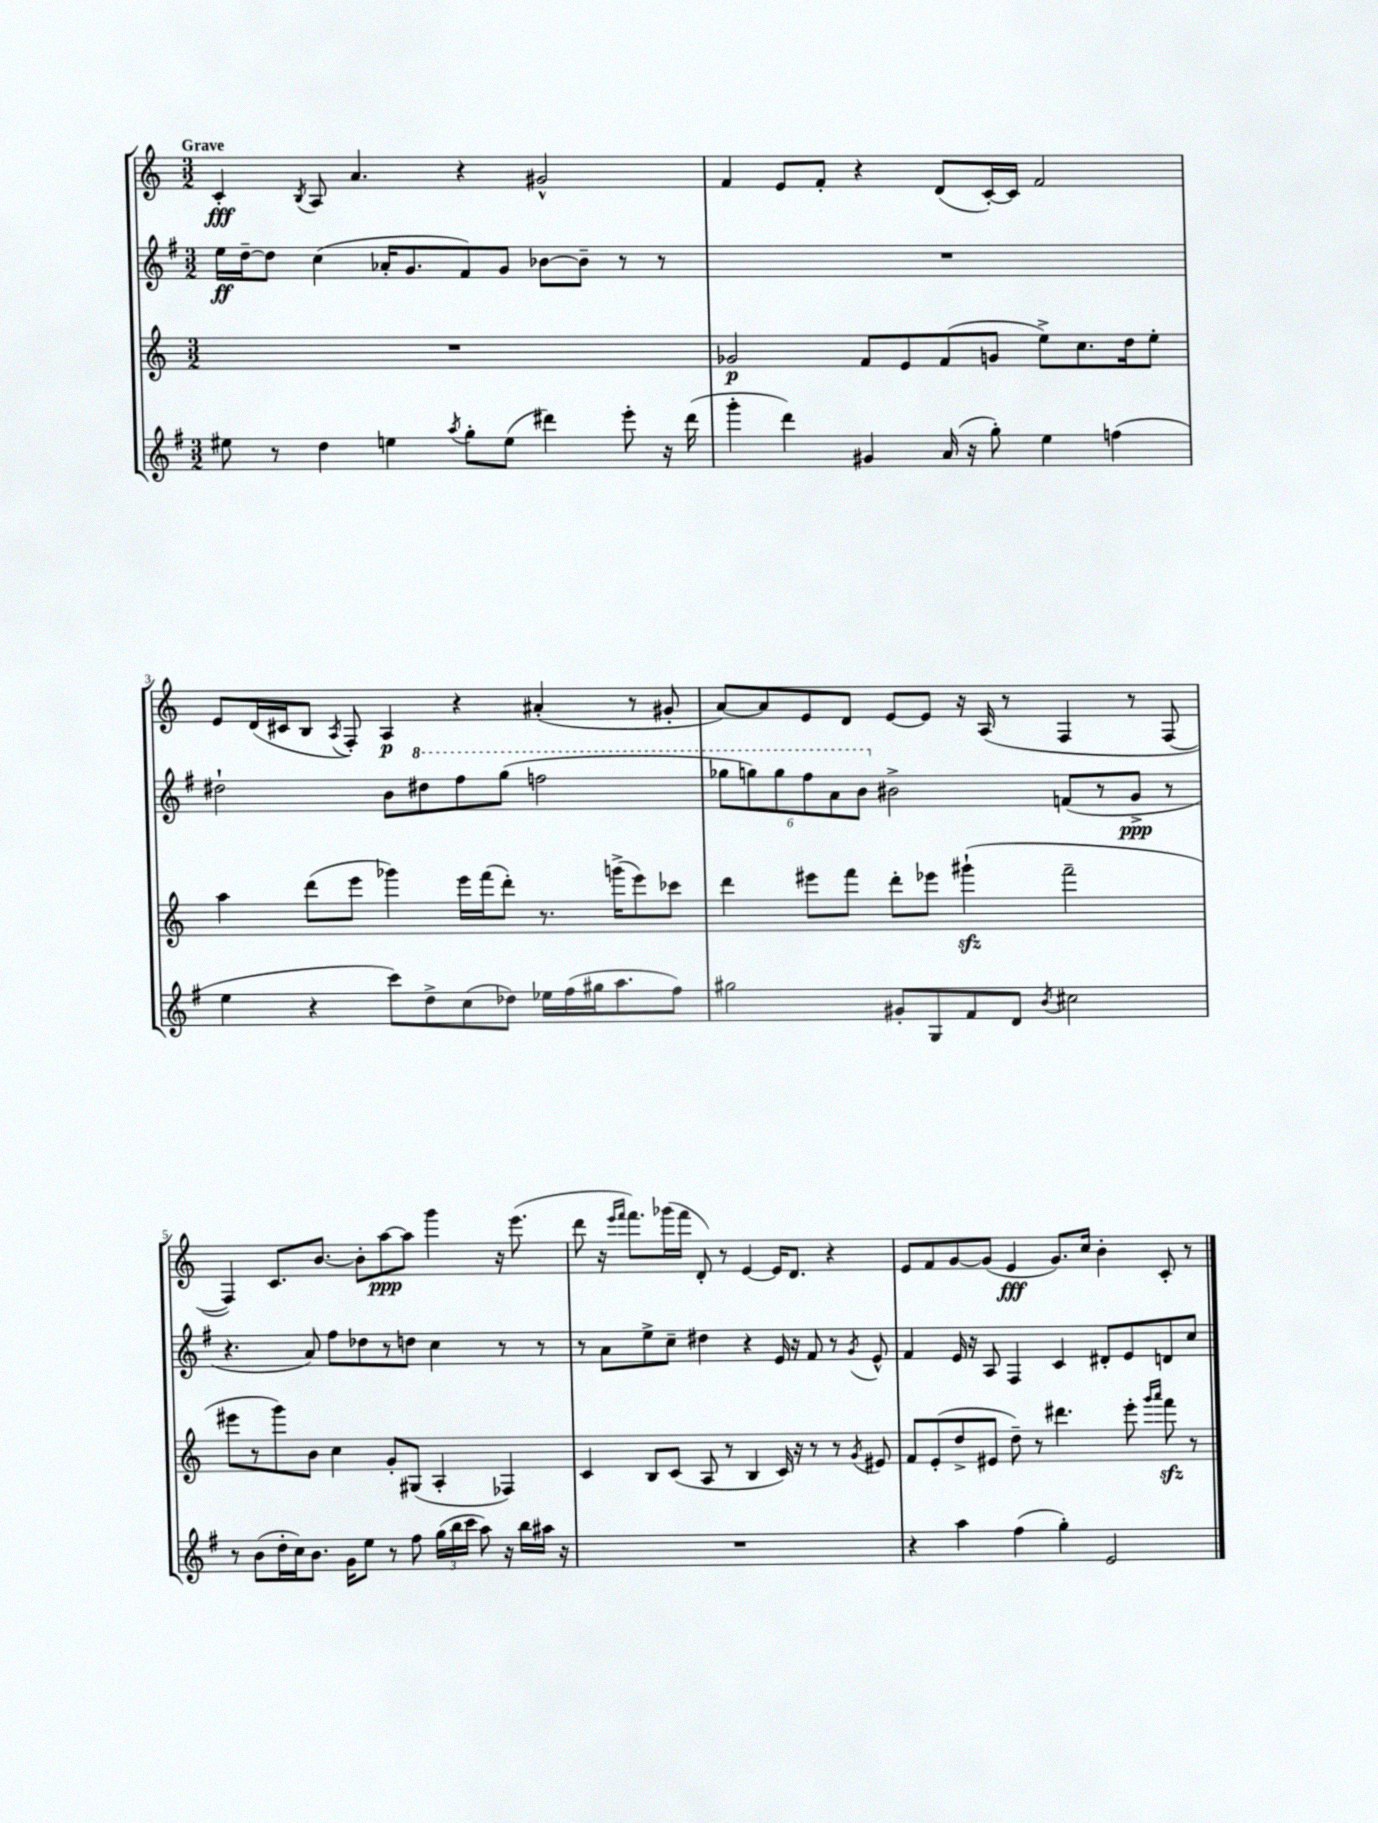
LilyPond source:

<<
\new StaffGroup <<
\new Staff = "s0" {
    \clef treble \key c \major \numericTimeSignature \time 3/2 \tempo "Grave"
    \autoBeamOff c'4-.\fff \acciaccatura { b8 } a8 a'4. r4 gis'2-^ |
    f'4 e'8[ f'8]-. r4 d'8[( c'16~-.) c'16] f'2 |
    e'8[ d'16( cis'16 b8] \acciaccatura { a8 } f8-.) a4\p r4 ais'4-.( r8 gis'8-. |
    a'8[~) a'8 e'8 d'8] e'8[~ e'8] r16 a16( r8 f4 r8 f8~ |
    f4) c'8.[ b'8.]~ b'8[-. a''8~\ppp a''8] g'''4 r16 e'''8.( |
    d'''8 r16 \grace { e'''16[ f'''16] } f'''8.[) ges'''16( f'''16] d'8-.) r8 e'4~ e'16[ d'8.] r4 |
    e'8[ f'8 g'8~ g'8]( e'4\fff g'8.[) c''16] b'4-. c'8-. r8 \bar "|." |
}
\new Staff = "s1" {
    \clef treble \key g \major \numericTimeSignature \time 3/2
    \autoBeamOff e''16[\ff d''16~-- d''8] c''4( aes'16[-. g'8. fis'8) g'8] bes'8[~ bes'8]-- r8 r8 |
    R1. |
    dis''2-! b'8[ \ottava #1 dis'''8 fis'''8 g'''8]( f'''2 |
    \tuplet 6/4 { ges'''8[ g'''8) g'''8 fis'''8 a''8 b''8] \ottava #0 } bis'2-> f'8[( r8 g'8]->\ppp r8 |
    r4. a'8) fis''8[ des''8 r8 d''8] c''4 r8 r8 |
    r8 a'8[ e''8-> c''8]-- dis''4 r4 e'16 r16 fis'8 r8 \acciaccatura { g'8 } e'8-^ |
    fis'4 e'16 r16 a8 fis4 c'4 dis'8[-. e'8 d'8 c''8] \bar "|." |
}
\new Staff = "s2" {
    \clef treble \key c \major \numericTimeSignature \time 3/2
    \autoBeamOff R1. |
    ges'2\p f'8[ e'8 f'8( g'8] e''8[->) c''8. d''16 e''8]-. |
    a''4 d'''8[( e'''8] ges'''4) e'''16[ f'''16( d'''8]-.) r8. g'''16[->( e'''8) ces'''8] |
    d'''4 eis'''8[ f'''8] d'''8[-. ees'''8] gis'''4-!\sfz( f'''2-- |
    eis'''8[ r8 g'''8) b'8] c''4 g'8[-. gis8]( a4-. fes4) |
    c'4 b8[ c'8]( a8 r8 b4 c'16) r16 r8 r8 \acciaccatura { g'8 } eis'8 |
    f'8[ e'8-.( d''8-> eis'8] d''8--) r8 dis'''4. e'''8-. \grace { g'''16[ a'''16] } f'''8\sfz r8 \bar "|." |
}
\new Staff = "s3" {
    \clef treble \key g \major \numericTimeSignature \time 3/2
    \autoBeamOff eis''8 r8 d''4 e''4 \acciaccatura { a''8 } g''8[-. e''8]( dis'''4) e'''8-. r16 dis'''16( |
    g'''4-. d'''4) gis'4 a'16( r16 g''8-.) e''4 f''4( |
    e''4 r4 c'''8[) d''8-> c''8( des''8]) ees''16[ fis''16( gis''16 a''8. fis''8]) |
    gis''2 gis'8[-. g8 fis'8 d'8] \acciaccatura { b'8 } cis''2 |
    r8 b'8[( d''16-. c''16) b'8.] g'16[ e''8] r8 fis''8 \tuplet 3/2 { g''16[( b''16 c'''16] } a''8) r16 b''16[ ais''16] r16 |
    R1. |
    r4 a''4 fis''4( g''4-.) e'2 \bar "|." |
}
>>
>>
